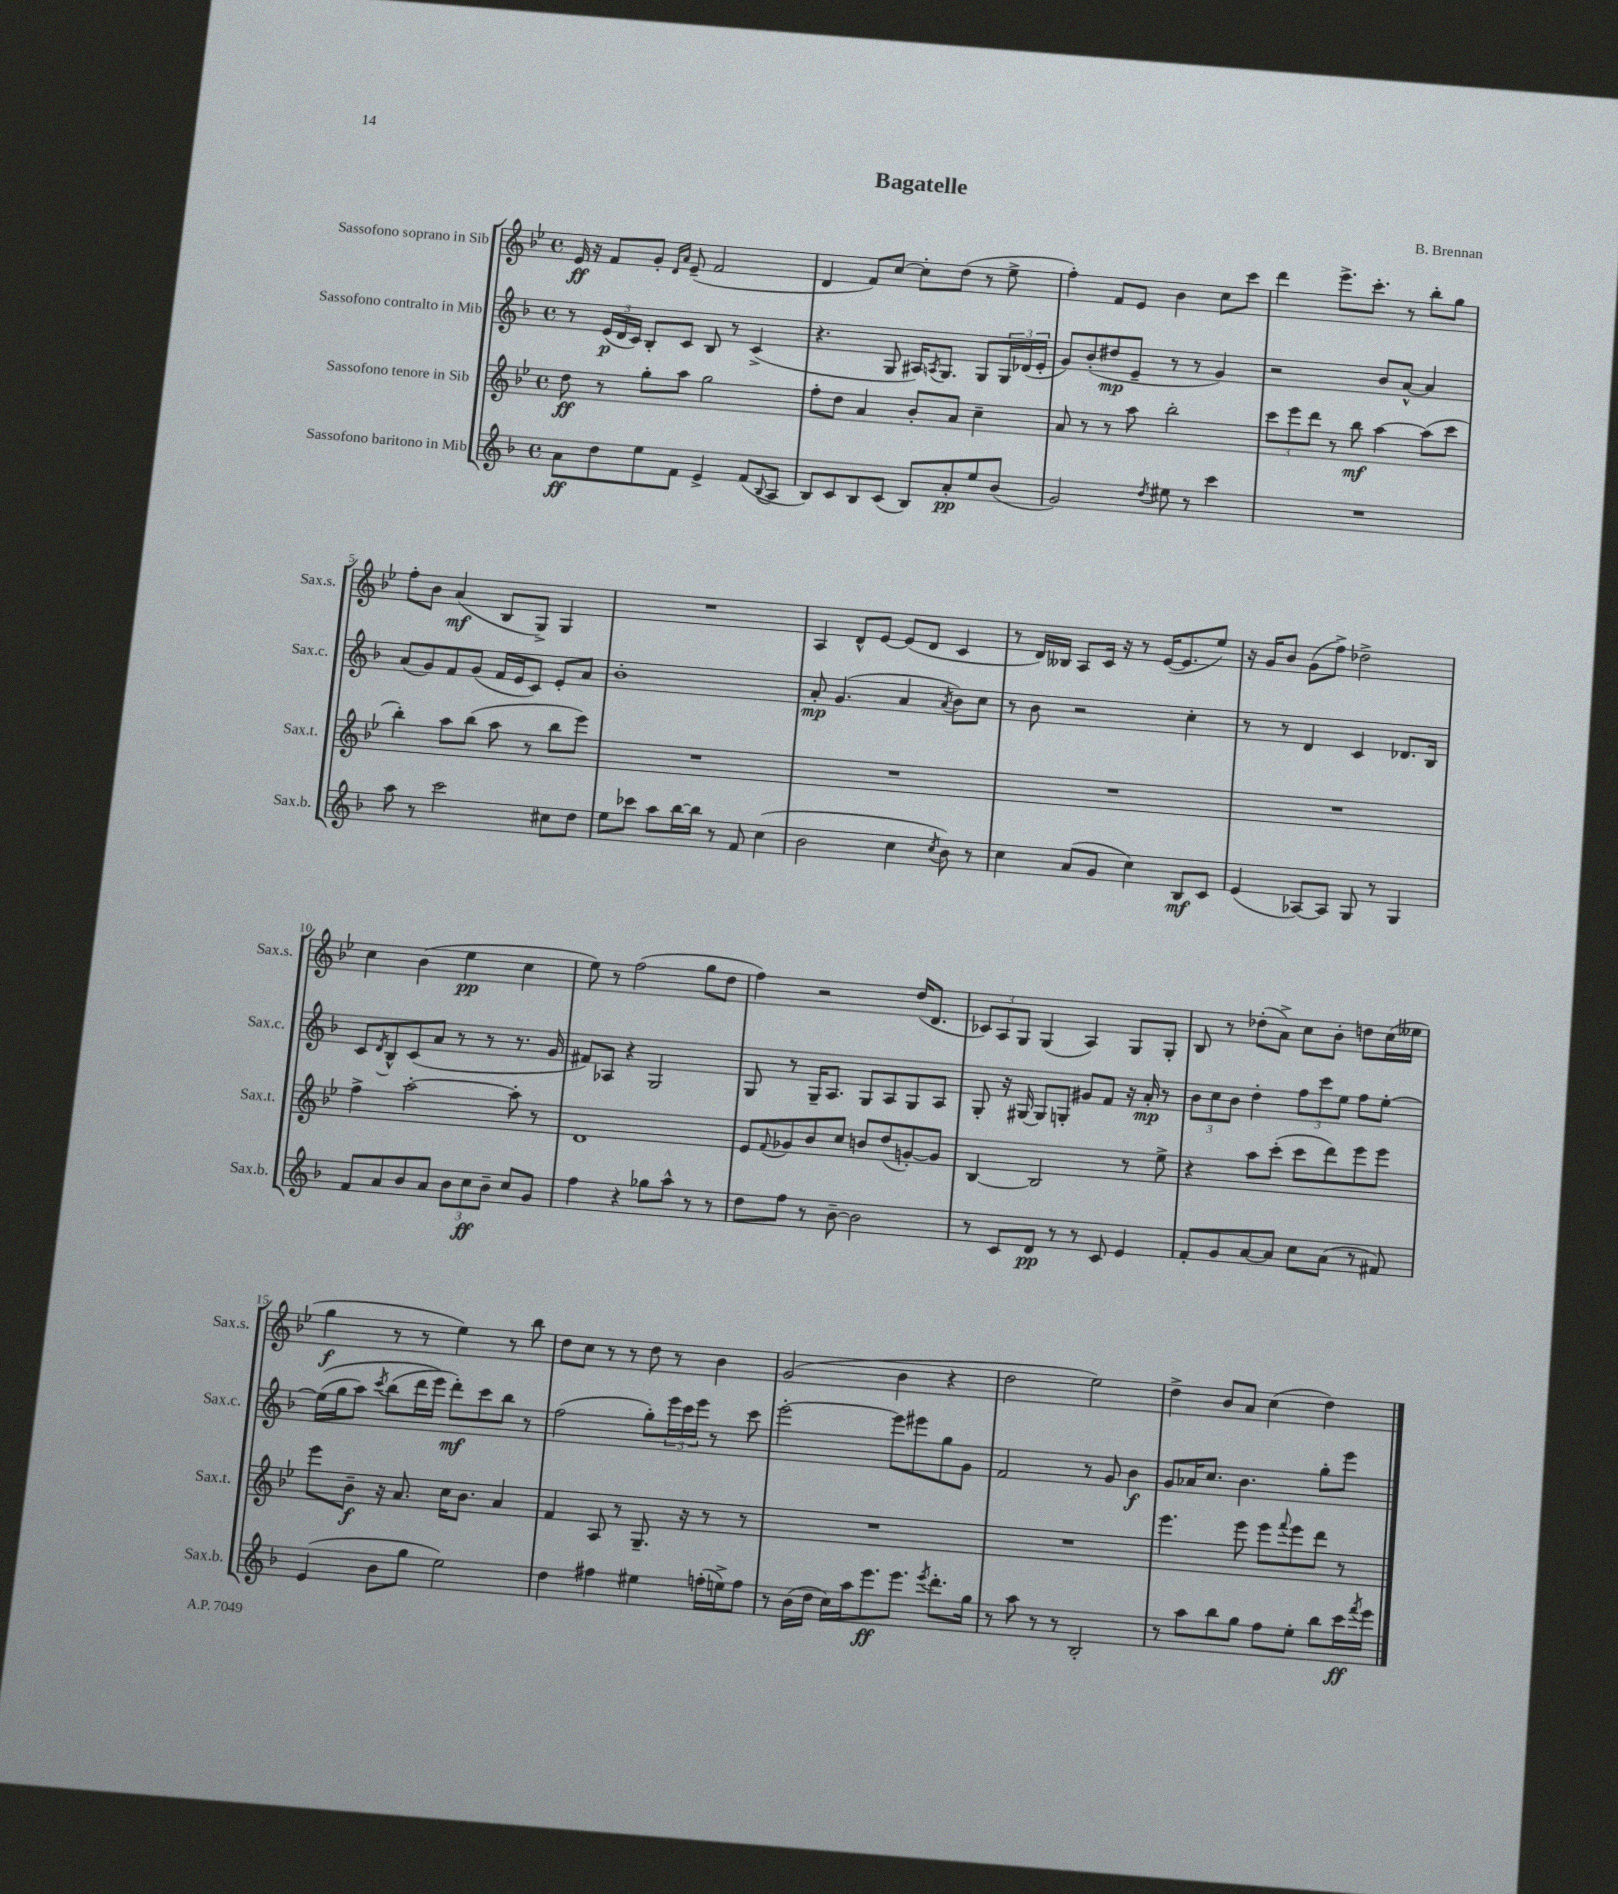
\header { title = "Bagatelle" composer = "B. Brennan" }
<<
\new StaffGroup <<
\new Staff = "s0" \with { instrumentName = "Sassofono soprano in Sib" shortInstrumentName = "Sax.s." } {
    \clef treble \key bes \major \defaultTimeSignature \time 4/4
    ees'16\ff r16 f'8 g'8-. \grace { d'16 a'16 } ees'8--( f'2 |
    d'4 f'8) c''8~ c''8-. d''8( r8 ees''8-> |
    f''4-.) f'8 ees'8 bes'4 c''8 c'''8 |
    d'''4 ees'''8.-> c'''8.-. r8 bes''8-. g''8 |
    f''8-. bes'8 a'4\mf( bes8 g8->) g4 |
    R1 |
    a4 d'8-^ ees'8~ ees'8( d'8 c'4 |
    r8 d'16) beses16 a8 c'16 r16 r8 ees'16~( ees'8. ees''8) |
    r16 g'16 bes'8 g'8( f''8->) des''2-> |
    c''4 bes'4( ees''4\pp c''4 |
    ees''8) r8 f''2( g''8 d''8 |
    f''4) r2 d''16( d'8. |
    \tuplet 3/2 { ces'8) a8 g8 } g4( a4) g8 g8-. |
    bes8 r8 des''8-.( a'8->) c''8 bes'8-. d''8 c''16( eeses''16 |
    g''4\f r8 r8 ees''4) r8 bes''8 |
    d''8 c''8 r8 r8 d''8 r8 bes'4 |
    g'2( bes'4 r4 |
    d''2 ees''2) |
    d''4-> bes'8 a'8 c''4( d''4) \bar "|." |
}
\new Staff = "s1" \with { instrumentName = "Sassofono contralto in Mib" shortInstrumentName = "Sax.c." } {
    \clef treble \key f \major \defaultTimeSignature \time 4/4
    r8 \tuplet 3/2 { e'16\p( d'16 c'16) } bes8-. c'8 bes8 r8 c'4->( |
    r4. g8 ais16) \acciaccatura { a8 } g8. g8 \tuplet 3/2 { g16 des'16( e'16-. } |
    g'8) bes'8-.( dis''8\mp e'8-- r8 r8 g'4) |
    r2 bes'8 a'8~-^ a'4 |
    a'8( g'8) f'8 g'8( f'16 e'16 c'8) e'8-. a'8 |
    bes'1-. |
    a'8-.\mp g'4.( a'4 \acciaccatura { a'8 } bes'8) c''8 |
    r8 bes'8 r2 c''4-. |
    r8 r8 d'4 c'4 des'8. bes16 |
    c'8 \acciaccatura { d'8 } bes8-^ c'8( a'8 r8 r8 r8. g'16 |
    fis'8) aes8 r4 g2 |
    g8 r8 g16-- a8. g8 a8 g8 a8 |
    g8-. r16 gis16~ gis8 g8-. gis'8 f'8 r16 a'16-.\mp r8 |
    \tuplet 3/2 { bes'8 c''8 bes'8 } d''4-. \tuplet 3/2 { f''8 c'''8 e''8 } f''8 e''8~-. |
    e''16(\( g''16 a''8) \acciaccatura { c'''8 } bes''8( d'''16 e'''16\) d'''8-.\mf) c'''8 bes''8 r8 |
    f''2( g''8-.) \tuplet 3/2 { e'''16 c'''16 e'''16 } r8 c'''8 |
    e'''2~-. e'''8 eis'''8 g''8 g'8 |
    f'2 r8 g'8 bes'4\f |
    g'8 aes'16 c''8. bes'4. g''8-. e'''8 \bar "|." |
}
\new Staff = "s2" \with { instrumentName = "Sassofono tenore in Sib" shortInstrumentName = "Sax.t." } {
    \clef treble \key bes \major \defaultTimeSignature \time 4/4
    d''8\ff r8 g''8-. a''8 g''2 |
    f''8-. d''8 a'4 bes'8-. a'8 c''4-- |
    a'8 r8 r8 a''8 bes''2-. |
    \tuplet 3/2 { c'''8 ees'''8 d'''8 } r8 bes''8\mf a''4~ a''8( c'''8 |
    bes''4-.) a''8 bes''8( a''8 r8 bes''8 ees'''8) |
    R1 |
    R1 |
    R1 |
    R1 |
    f''4-> a''2~-. a''8-. r8 |
    d'1 |
    ees'8 \appoggiatura { f'8 } ges'8 bes'8 c''8 b'8 d''8( g'8~-.) g'8 |
    bes4~ bes2 r8 ees''8-> |
    r4 a''8 c'''8-.( c'''8 d'''8) ees'''8 ees'''8 |
    ees'''8 bes'8--\f r16 a'8. c''16 bes'8. a'4 |
    f'4 a8 r8 g8.-- r16 r8 r8 |
    R1 |
    R1 |
    ees'''4. ees'''8 ees'''8 \appoggiatura { f'''8 } ees'''8 d'''8 r8 \bar "|." |
}
\new Staff = "s3" \with { instrumentName = "Sassofono baritono in Mib" shortInstrumentName = "Sax.b." } {
    \clef treble \key f \major \defaultTimeSignature \time 4/4
    a'8\ff d''8 e''8 f'8 e'4-> f'8( \appoggiatura { bes8 } a8 |
    bes8) c'8 bes8 c'8( bes8) a'8-.\pp e''8 bes'8( |
    g'2) \acciaccatura { d''8 } eis''8 r8 c'''4 |
    R1 |
    a''8 r8 c'''2 cis''8 d''8 |
    e''8 ces'''8 a''8 bes''16~ bes''16 r8 f'8 c''4( |
    bes'2 c''4 \acciaccatura { c''8 } bes'8) r8 |
    c''4 a'8( g'8 c''4) bes8\mf c'8 |
    e'4( aes8~) aes8 g8 r8 g4 |
    f'8 a'8 bes'8 a'8 \tuplet 3/2 { bes'8 c''8\ff bes'8-- } c''8 g'8 |
    f''4 r4 ges''8 a''8-^ r8 r8 |
    d''8 f''8 r8 bes'8~-- bes'2 |
    r8 c'8 d'8\pp r8 r8 c'8 e'4 |
    f'8-. g'8 a'8~ a'8 c''8 a'8( r8 fis'8) |
    e'4( bes'8 g''8 e''2) |
    d''4 fis''4 eis''4 f''16-.( e''16->) f''8 |
    r8 bes'16( d''16 c''16) a''16 e'''8.\ff e'''8. \acciaccatura { e'''8 } d'''8.-. g''16 |
    r8 a''8 r8 r8 bes2-. |
    r8 a''8 bes''8 g''8 f''8 e''8-. bes''8 c'''16\ff \acciaccatura { f'''8 } e'''16 \bar "|." |
}
>>
>>
